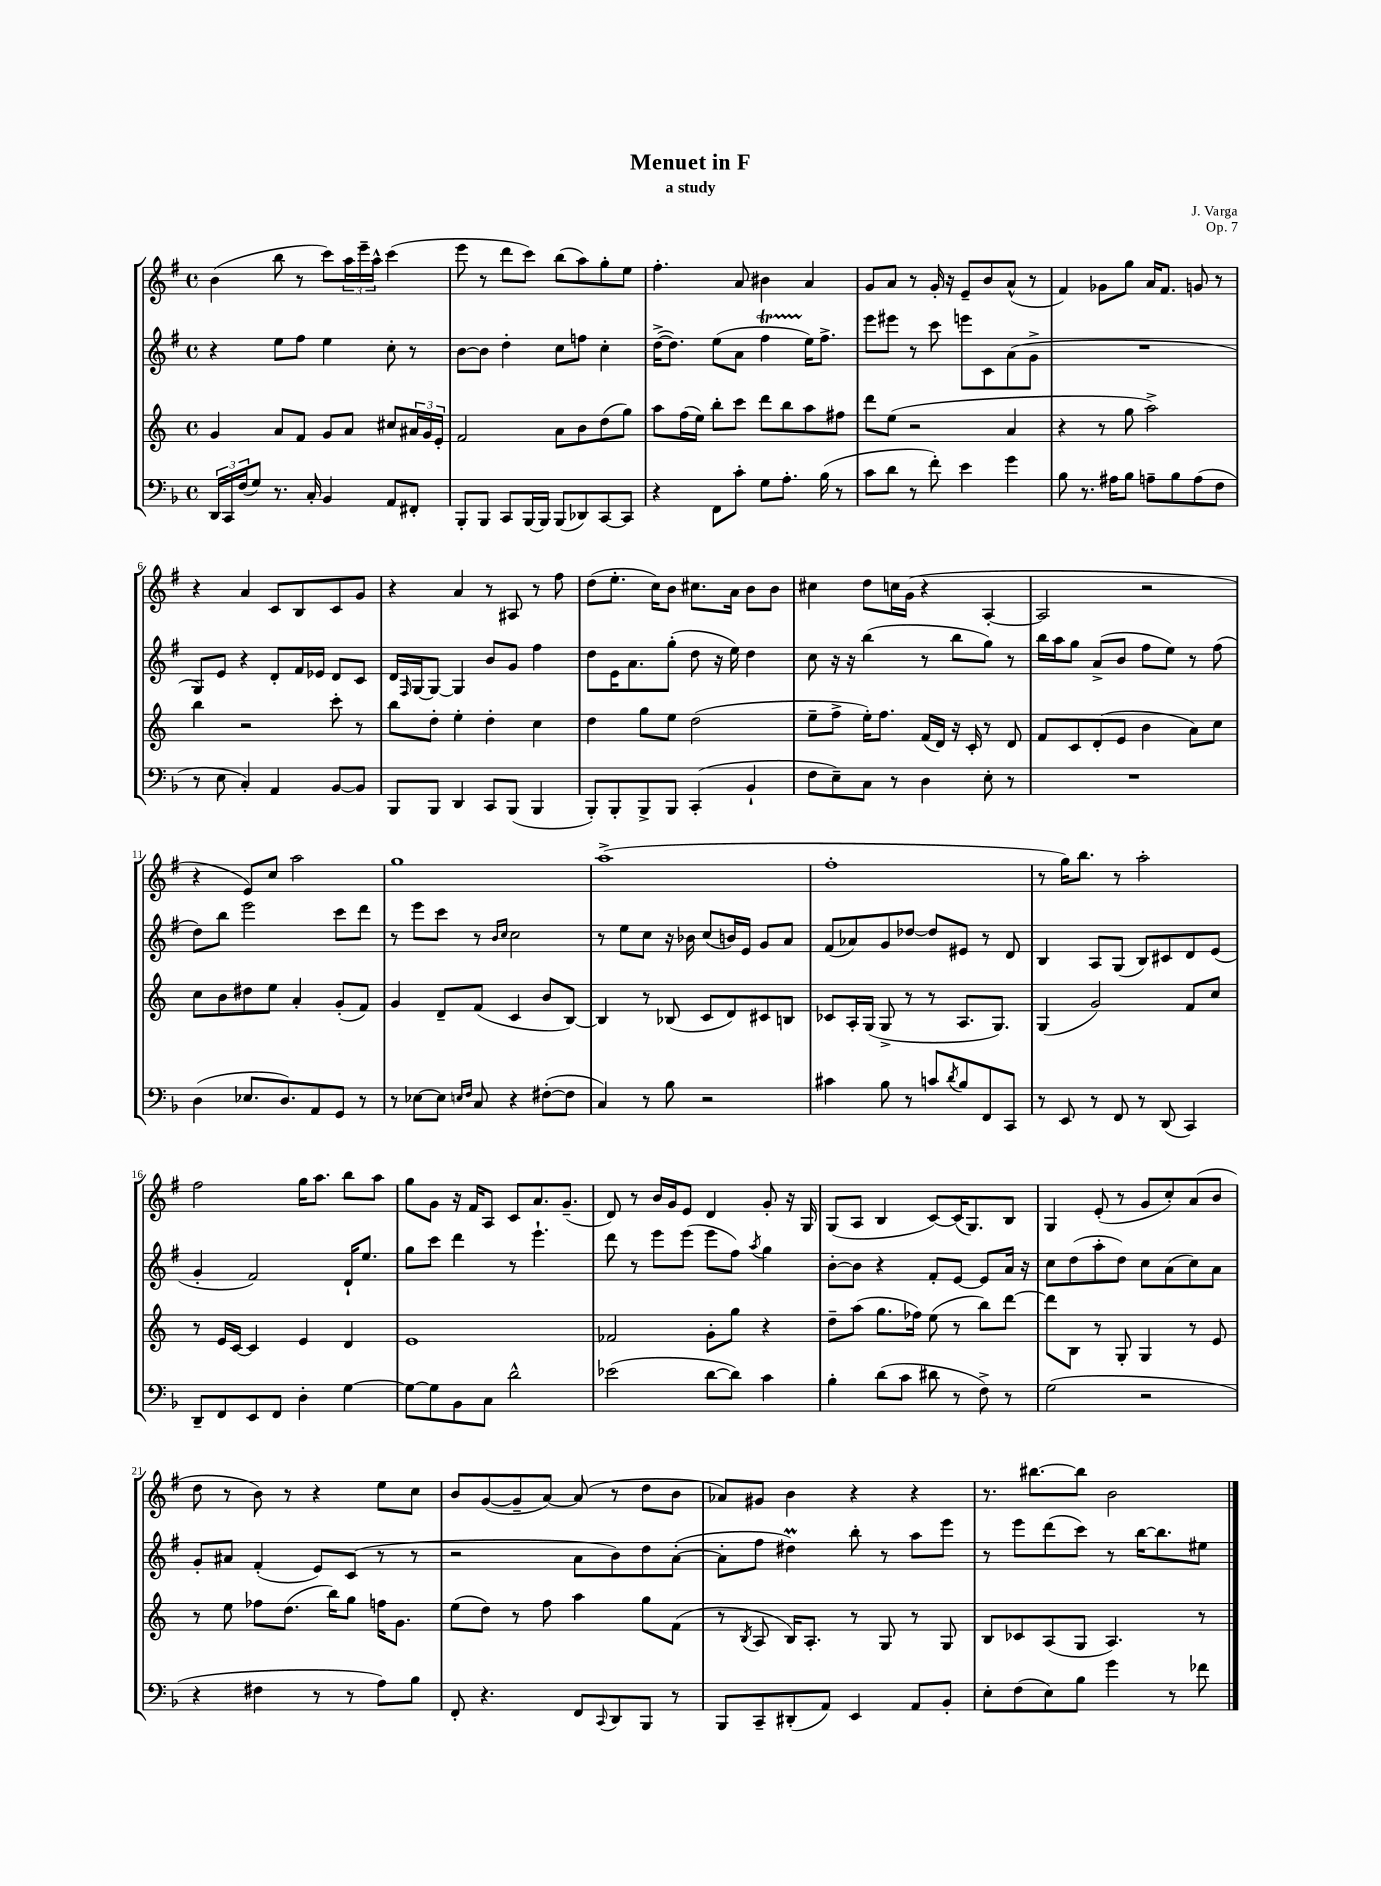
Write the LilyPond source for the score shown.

\header { title = "Menuet in F" composer = "J. Varga" subtitle = "a study" opus = "Op. 7" }
<<
\new StaffGroup <<
\new Staff = "s0" {
    \clef treble \key g \major \defaultTimeSignature \time 4/4
    b'4( b''8 r8 c'''8) \tuplet 3/2 { a''16 e'''16-- a''16-^ } c'''4( |
    e'''8 r8 d'''8 c'''8) b''8( a''8) g''8-. e''8 |
    fis''4.-. a'8 bis'4 a'4 |
    g'8 a'8 r8 g'16-. r16 e'8-- b'8 a'8-^( r8 |
    fis'4) ges'8 g''8 a'16 fis'8. g'8 r8 |
    r4 a'4 c'8 b8 c'8 g'8 |
    r4 a'4 r8 ais8 r8 fis''8 |
    d''8( e''8.-. c''16) b'8 cis''8. a'16 b'8 b'8 |
    cis''4 d''8 c''16 g'16( r4 a4~-. |
    a2 r2 |
    r4 e'8) c''8 a''2 |
    g''1 |
    a''1->( |
    fis''1-. |
    r8 g''16) b''8. r8 a''2-. |
    fis''2 g''16 a''8. b''8 a''8 |
    g''8 g'8 r16 fis'16 a8 c'8 a'8. g'8.--( |
    d'8) r8 b'16 g'16 e'8 d'4 g'8-. r16 g16 |
    g8( a8 b4 c'8~) c'16( g8.) b8 |
    g4 e'8-.( r8 g'8 c''8-.) a'8( b'8 |
    d''8 r8 b'8) r8 r4 e''8 c''8 |
    b'8 g'8~( g'8-- a'8~) a'8( r8 d''8 b'8 |
    aes'8) gis'8 b'4 r4 r4 |
    r8. bis''8.~ bis''8 b'2 \bar "|." |
}
\new Staff = "s1" {
    \clef treble \key g \major \defaultTimeSignature \time 4/4
    r4 e''8 fis''8 e''4 c''8-. r8 |
    b'8~ b'8 d''4-. c''8 f''8 c''4-. |
    d''16~->( d''8.) e''8( a'8 fis''4\startTrillSpan e''16\stopTrillSpan) fis''8.-> |
    e'''8 eis'''8 r8 c'''8 e'''8 c'8 a'8( g'8-> |
    R1 |
    g8) e'8 r4 d'8-. fis'16 ees'16 d'8 c'8 |
    d'16 \grace { fis16 } g16~ g8~ g4 b'8 g'8 fis''4 |
    d''8 e'16 a'8. g''8-.( d''8 r16 e''16) d''4 |
    c''8 r16 r16 b''4( r8 b''8 g''8) r8 |
    b''16 a''16 g''8 a'8->( b'8 fis''8 e''8) r8 fis''8( |
    d''8) b''8 e'''2 c'''8 d'''8 |
    r8 e'''8 c'''8 r8 \grace { b'16 c''16 } c''2 |
    r8 e''8 c''8 r16 bes'16 c''8( b'16) e'16 g'8 a'8 |
    fis'8( aes'8) g'8 des''8~ des''8 eis'8 r8 d'8 |
    b4 a8 g8( b8) cis'8 d'8 e'8( |
    g'4-. fis'2) d'16-! e''8. |
    g''8 c'''8 d'''4 r8 e'''4.-! |
    d'''8 r8 e'''8 e'''8( e'''8 fis''8) \acciaccatura { a''8 } g''4 |
    b'8~-. b'8 r4 fis'8-. e'8~ e'8 a'16 r16 |
    c''8 d''8( a''8-. d''8) c''8 a'8( c''8) a'8 |
    g'8-. ais'8 fis'4-.( e'8) c'8( r8 r8 |
    r2 a'8 b'8) d''8 a'8~-.( |
    a'8-. fis''8 dis''4\prall) b''8-. r8 a''8 e'''8 |
    r8 e'''8 d'''8( c'''8) r8 b''16~ b''8. eis''8 \bar "|." |
}
\new Staff = "s2" {
    \clef treble \key c \major \defaultTimeSignature \time 4/4
    g'4 a'8 f'8 g'8 a'8 cis''8 \tuplet 3/2 { ais'16 g'16 e'16-. } |
    f'2 a'8 b'8 d''8( g''8) |
    a''8 f''16( e''16) b''8-. c'''8 d'''8 b''8 a''8 fis''8 |
    d'''8 e''8( r2 a'4 |
    r4 r8 g''8 a''2->) |
    b''4 r2 c'''8-. r8 |
    b''8 d''8-. e''4-. d''4-. c''4 |
    d''4 g''8 e''8 d''2( |
    e''8-- f''8-> e''16-.) f''8. f'16( d'16) r16 c'16-. r8 d'8 |
    f'8 c'8 d'8-.( e'8 b'4 a'8) c''8 |
    c''8 b'8 dis''8 e''8 a'4-. g'8-.( f'8) |
    g'4 d'8-- f'8( c'4 b'8 b8~) |
    b4 r8 bes8( c'8 d'8) cis'8 b8 |
    ces'8 a16-. g16( g8-> r8 r8 a8. g8.) |
    g4( g'2) f'8 c''8 |
    r8 e'16 c'16~ c'4 e'4 d'4 |
    e'1 |
    fes'2 g'8-. g''8 r4 |
    d''8-- a''8( g''8. fes''16) e''8( r8 b''8) d'''8~ |
    d'''8 b8 r8 g8-. g4 r8 e'8 |
    r8 e''8 fes''8 d''8.( b''16) g''8 f''16 g'8. |
    e''8( d''8) r8 f''8 a''4 g''8 f'8( |
    r8 \acciaccatura { b8 } a8 b16) a8.-. r8 g8 r8 g8 |
    b8 ces'8 a8( g8 a4.) r8 \bar "|." |
}
\new Staff = "s3" {
    \clef bass \key f \major \defaultTimeSignature \time 4/4
    \tuplet 3/2 { d,16 c,16 f16( } g8) r8. c16-. bes,4 a,8 fis,8-. |
    bes,,8-. bes,,8 c,8 bes,,16~ bes,,16 bes,,8( des,8) c,8~ c,8 |
    r4 f,8 c'8-. g8 a8.-. bes16( r8 |
    c'8 d'8 r8 f'8-.) e'4 g'4 |
    bes8 r8. ais16 bes8 a8-- bes8 a8( f8 |
    r8 e8 c4-.) a,4 bes,8~ bes,8 |
    bes,,8 bes,,8 d,4 c,8 bes,,8( bes,,4 |
    bes,,8-.) bes,,8-. bes,,8-> bes,,8 c,4-.( bes,4-! |
    f8 e8--) c8 r8 d4 e8-. r8 |
    R1 |
    d4( ees8. d8.) a,8 g,8 r8 |
    r8 ees8~ ees8 \grace { e16 f16 } c8 r4 fis8~-.( fis8 |
    c4) r8 bes8 r2 |
    cis'4 bes8 r8 c'8 \acciaccatura { d'8 } bes8 f,8 c,8 |
    r8 e,8 r8 f,8 r8 d,8( c,4) |
    d,8-- f,8 e,8 f,8 d4-. g4~ |
    g8~ g8 bes,8 c8 d'2-^ |
    ees'2( d'8~ d'8) c'4 |
    bes4-. d'8( c'8 dis'8 r8 f8->) r8 |
    g2( r2 |
    r4 fis4 r8 r8 a8) bes8 |
    f,8-. r4. f,8 \appoggiatura { c,8 } d,8 bes,,8 r8 |
    bes,,8 c,8-- dis,8-.( a,8) e,4 a,8 bes,8-. |
    e8-. f8( e8) bes8 g'4 r8 fes'8 \bar "|." |
}
>>
>>
